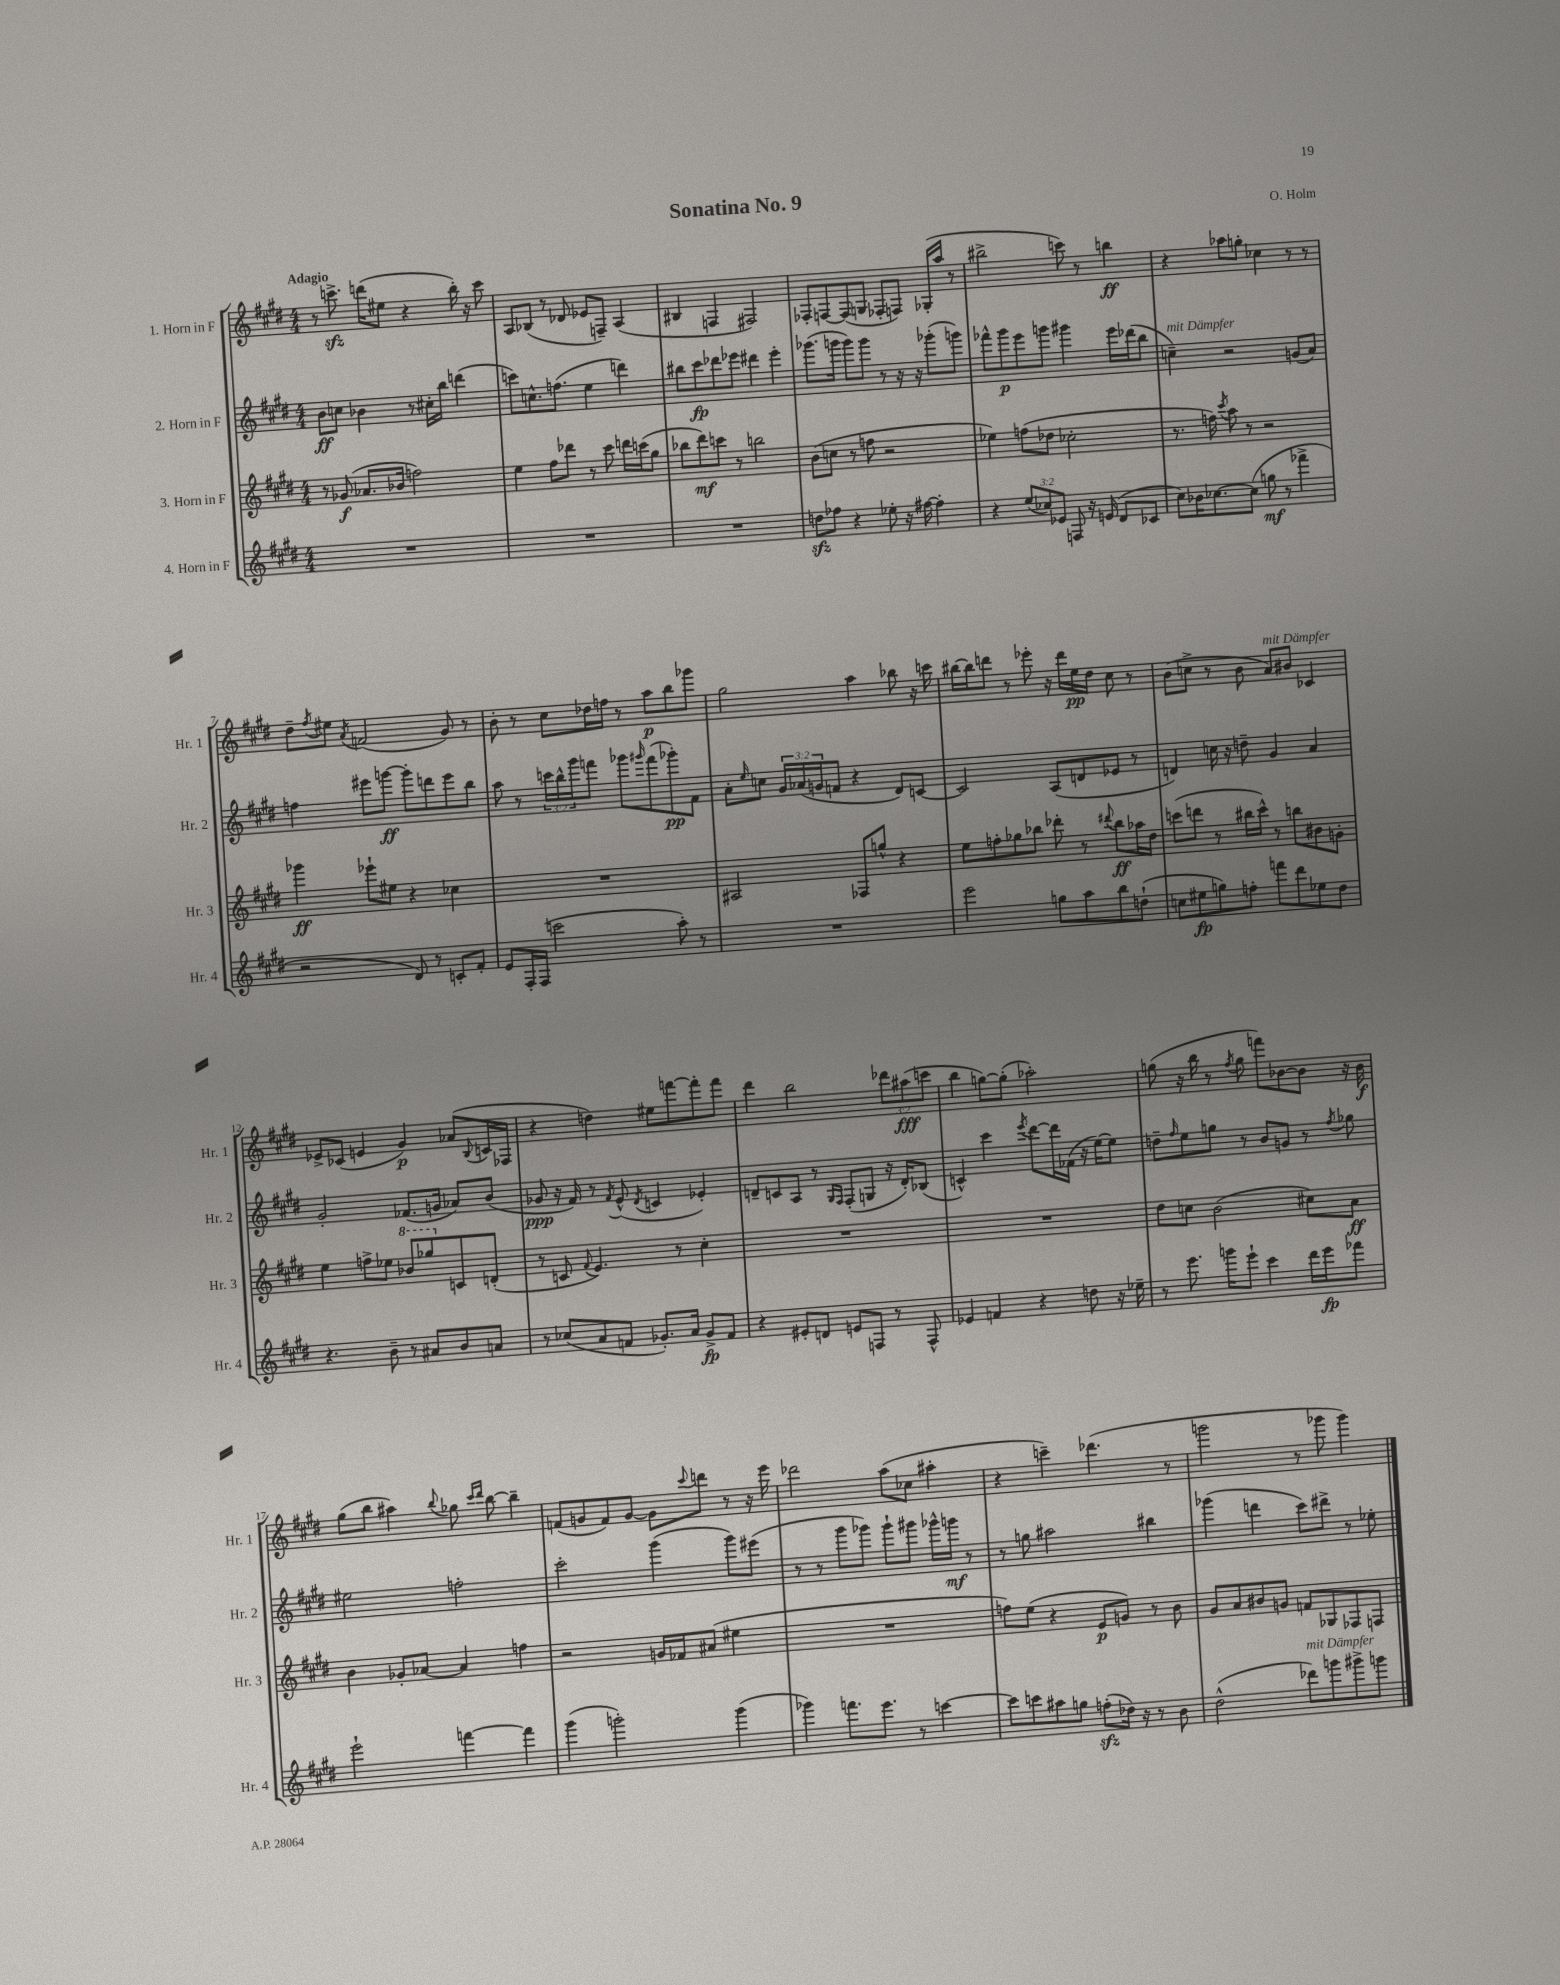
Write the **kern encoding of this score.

**kern	**kern	**kern	**kern
*staff4	*staff3	*staff2	*staff1
*clefG2	*clefG2	*clefG2	*clefG2
*k[f#c#g#d#]	*k[f#c#g#d#]	*k[f#c#g#d#]	*k[f#c#g#d#]
*M4/4	*M4/4	*M4/4	*M4/4
1r	8r	8b	8r
.	(8g-	8cc	8.ccc^
.	8.a-	4b-	.
.	.	.	(16ddd
.	.	.	8ee#
.	16b-	.	.
.	2ff)	8r	4r
.	.	16cc#'	.
.	.	16bb	.
.	.	(4ddd	16bb')
.	.	.	16r
.	.	.	8ccc
=	=	=	=
1r	4ee	8ccc)	8A
.	.	8.cc^^	(8B-
.	8ff#	.	8r
.	.	(8.ff	.
.	8ddd-	.	8d-
.	8r	4ee	8e-
.	8ccc#	.	8F~)
.	16ddd	4ddd)	(4A
.	(16ccc	.	.
.	8gg#	.	.
=	=	=	=
1r	8bb-	8bb#	4B#
.	8ddd#)	8ccc#	.
.	8ccc	8ddd-	4F
.	8r	8eee-	.
.	2bb	4ddd#	2F#)
.	.	4eee-'	.
=	=	=	=
8dd	(8b	(8.ggg-	8F-'
8ff-	8cc	.	[8F
.	.	16ggg	.
4r	8r	8ggg)	(8F]
.	8ff	8ggg	8G
8ee-'	2r	8r	8F-'
16r	.	16r	8F)
[16ff#	.	16r	.
4ff#']	.	(8ggg-'	(16G-'
.	.	.	16aa
.	.	8ggg)	8r
=	=	=	=
4r	4ee-)	8fff-^^	2bb#^
.	.	8ggg#	.
(12ee	(8ff	8eee	.
12cc-)	.	.	.
.	8dd-	8ggg	.
12e-	.	.	.
8F	2cc-'	4ggg#	8ccc)
16r	.	.	8r
(16e	.	.	.
8d#	.	16eee	4bb
.	.	(16ddd-	.
8c-	.	8bb	.
=	=	=	=
8cc#)	8.r	4cc~)	4r
16b-	.	.	.
[8.cc-	16ff)	.	.
.	8qccc#	.	.
.	8aa	2r	8aa-
(8cc-]	8r	.	8gg'
8gg	2r	.	4cc-
8r	.	.	.
4fff-^	.	(8g	8r
.	.	8a)	8r
=	=	=	=
2r	4ggg-	4ff	8dd#~
.	.	.	8qff#
.	.	.	8ee#
.	.	.	8qa
.	8eee-`	8eee#	(2f
.	8ee#	[8ggg	.
8d#)	4r	8ggg']	.
8r	.	8ddd	.
8c'	4cc-	8eee#	8g#)
8f#'	.	8bb	8r
=	=	=	=
8e	1r	8aa	8b'
16F#'	.	8r	8r
(16F#	.	.	.
2ccc	.	24ccc	8cc#
.	.	24bb^^	.
.	.	24ggg#	.
.	.	8fff	16dd-
.	.	.	16ff
.	.	8ggg-	8r
.	.	16qqggg#	.
.	.	(8fff	8aa
8aa')	.	8ggg-')	8bb
8r	.	8f#	8ggg-
=	=	=	=
1r	2A#	8a'	2gg#
.	.	16qqee	.
.	.	8cc	.
.	.	24g#	.
.	.	(24a-	.
.	.	24g	.
.	.	8f	.
.	8F-	4r	4aa
.	8gg^^	.	.
.	4r	8d#)	8bb-
.	.	[8c	16r
.	.	.	16ccc
=	=	=	=
2eee	8ee	2c]	[16bb#
.	.	.	16bb#]
.	8ff'	.	8ddd
.	8gg-	.	8r
.	8bb-	.	8eee-'
8gg	8ddd-'	(8A	16r
.	.	.	16ddd
8aa	8r	8d	16ee
.	.	.	16dd#
.	8qqddd#	.	.
8bb	8bb-	8e-	8cc#
(8dd`	16aa-	8r	8r
.	16dd#	.	.
=	=	=	=
8cc	(8ccc	4d)	(8b
8ee#	8ddd	.	8cc^
8gg)	8r	16cc	8r
.	.	16r	.
8ff'	16bb#	8dd~	8b
.	16ccc^^)	.	.
8fff	8r	4g#	8a)
8ddd#	8bb	.	8b#
8ee-	8b#	4a	4c-
8dd#	8g'	.	.
=	=	=	=
4.r	4ee	2g#'	8e-^
.	.	.	(8c-
.	8ff^	.	4e
8b~	8ee-	.	.
8r	8bb-	(8.f-	4g#)
8a#	8ggg-	.	.
.	.	16g	.
8b	8c	8a-)	(8a-
.	.	.	8qqB
8a	(8d'	(8b	16c
.	.	.	16F-
=	=	=	=
8r	8r	8g-	4r
(8cc-	8c	16r	.
.	.	16f#)	.
.	8qqf#	.	.
8a	4.e)	8r	4dd)
.	.	8qf#	.
8f	.	(8e^^	.
.	.	8qd#	.
8.g-')	.	4c	8ee#
.	8r	.	[8fff
16a	.	.	.
8g-^	4cc#'	4e-')	8fff']
8f	.	.	8fff
=	=	=	=
4r	1r	8d~	4ddd#
.	.	8c	.
8e#'	.	8A	2bb
8d	.	8r	.
.	.	16qqG#	.
.	.	16qqF#	.
8e	.	(8F#'	.
8F	.	8G	.
8r	.	16r	12ddd-
.	.	16d')	.
.	.	.	(12aa#
8F^^	.	(8B-	.
.	.	.	12ccc
=	=	=	=
4e-	1r	4c^^)	4bb
4f	.	4ccc#	[8gg)
.	.	.	(8gg']
.	.	8qeee	.
4r	.	[8ddd#	2aa-')
.	.	16ddd#]	.
.	.	(16f-	.
8dd	.	16r	.
.	.	[16ee)	.
16r	.	8ee]	.
16ee-~	.	.	.
=	=	=	=
8r	8dd#	8dd~	(8gg
.	.	16qqff#	.
8.eee	8cc	8ee	16r
.	.	.	16bb
.	(2b	8gg	8r
16ggg	.	.	.
.	.	.	8qff#
8eee`	.	8r	8gg
4ccc#	.	8b	8fff)
.	.	8g	[8b-
16ddd#	8cc#)	8r	8b-]
16eee	.	.	.
.	.	8qff#	.
8fff-	8a	8gg-	16r
.	.	.	16b-
=	=	=	=
2eee`	4b	2ee#	(8gg#
.	.	.	8bb
.	8g-'	.	4aa#)
.	[8a-	.	.
.	.	.	8qqbb
[4fff	4a-]	2ff'	8gg-
.	.	.	16qqccc#
.	.	.	16qqddd#
.	.	.	[8bb
4fff]	4ff	.	4bb~]
=	=	=	=
(4ggg#	2r	2ccc#'	(8f
.	.	.	8g
2ggg')	.	.	8f)
.	.	.	[8g
.	16g	(4ggg#	8g]
.	16f-	.	.
.	.	.	8qqccc#
.	(8a#	.	8ddd
(4ggg	4ee#	8ggg#)	8r
.	.	(8eee#	16r
.	.	.	16eee
=	=	=	=
4ggg-)	1r	8r	2ddd-
.	.	8r	.
8.fff	.	8ggg#	.
.	.	8ggg-)	.
8.eee	.	.	.
.	.	8ggg-`	(8aa
8r	.	8ggg#	8cc-
[4ccc	.	16ggg-^^	4aa#'
.	.	16ggg	.
.	.	8r	.
=	=	=	=
8ccc]	8ff)	8r	4r
8ccc	(8ee	8gg	.
8aa#	4r	2aa#	4ccc~)
8gg	.	.	.
(8ff'	8e	.	(4.ddd-
16dd-)	8g)	.	.
16r	.	.	.
8r	8r	4bb#	.
8b	8b	.	8r
=	=	=	=
(2dd#^^	8g#	(4ggg-	2ggg
.	8a	.	.
.	8b#	4ddd	.
.	8g	.	.
8ddd-)	8f	8ccc#)	8r
8ggg	8G-	8ddd#^	8ggg-
8ggg#^	8F-	8r	4ggg-)
8ggg	8F	8ee-'	.
==	==	==	==
*-	*-	*-	*-
